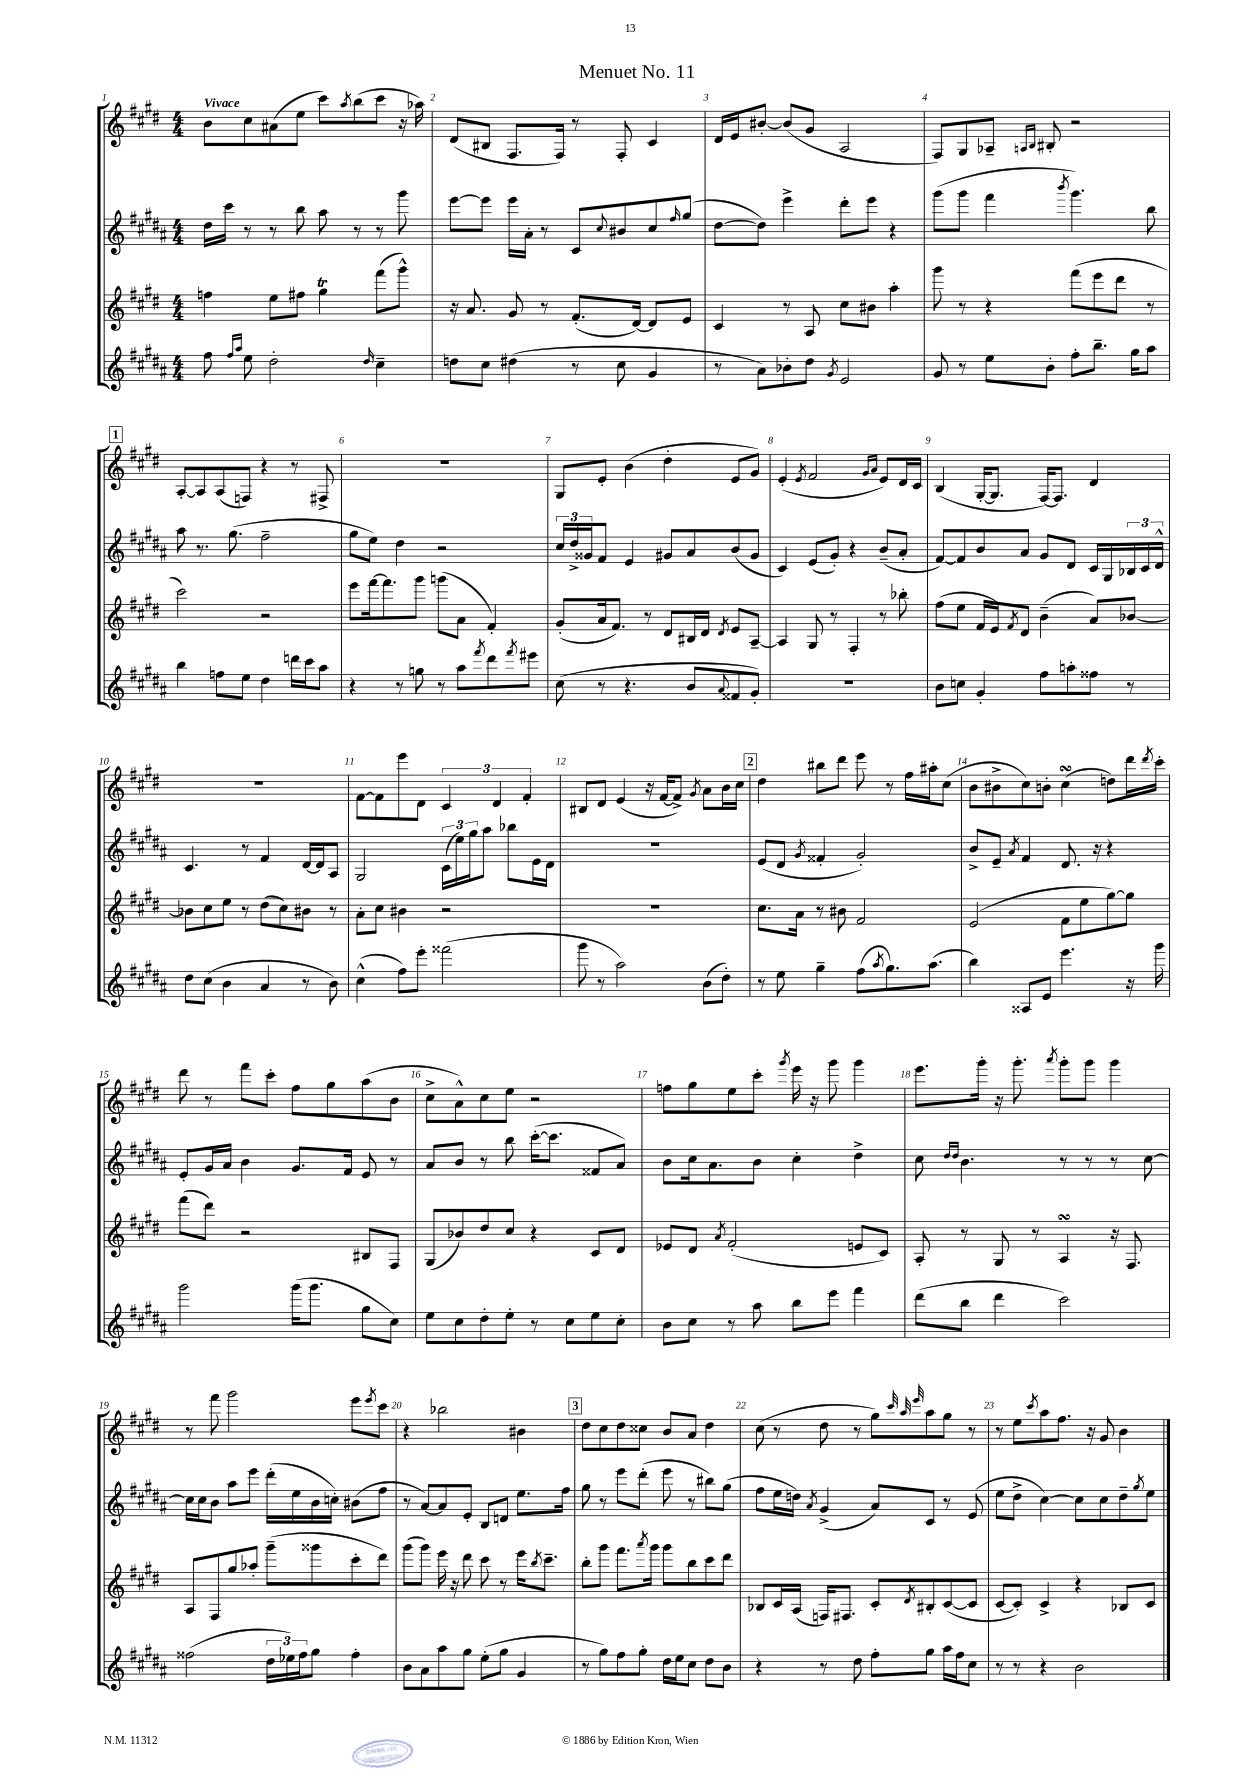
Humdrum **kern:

**kern	**kern	**kern	**kern
*staff4	*staff3	*staff2	*staff1
*clefG2	*clefG2	*clefG2	*clefG2
*k[f#c#g#d#a#]	*k[f#c#g#d#]	*k[f#c#g#d#a#]	*k[f#c#g#d#]
*M4/4	*M4/4	*M4/4	*M4/4
8ff#	4ff	16dd#	8b
.	.	16ccc#	.
16qqff#	.	.	.
16qqaa#	.	.	.
8ee	.	8r	8cc#
2dd#'	8ee	8r	(8a#
.	8ff#	8bb	8ee
.	4gg#	8aa#	8ccc#)
.	.	.	8qaa
.	.	8r	(8bb
16qqdd#	.	.	.
4cc#~	(8fff#	8r	8ccc#
.	8ggg#^^)	8ggg#	16r
.	.	.	16aa-)
=	=	=	=
8dd	16r	[8eee	(8d#
.	8.a	.	.
8cc#	.	8eee]	8B#
(4dd#	8g#	16eee	8.F#
.	.	16a#'	.
.	8r	8r	.
.	.	.	16F#)
8r	(8.f#'	8c#	8r
.	.	8qqcc#	.
8cc#	.	8b#	8F#'
.	[16d#)	.	.
4g#	8d#]	8cc#	4c#
.	.	16qqff#	.
.	8e	(8gg#	.
=	=	=	=
8r	4c#	[8dd#	16d#
.	.	.	16e
8a#)	.	8dd#])	[8b#'
8b-'	8r	4eee^	(8b#]
8dd#	8A	.	8g#
8qg#	.	.	.
2e	8cc#	8ddd#'	2A
.	8b#	8eee	.
.	4aa'	4r	.
=	=	=	=
8g#	8ggg#	(8ggg#	8F#)
8r	8r	8ggg#	8G#
8ee	4r	4fff#	8A-~
.	.	.	16qqA
.	.	.	16qqB
8b'	.	.	8B#'
.	.	8qbbb	.
8ff#'	(8fff#	4.ggg#)	2r
8.bb~	8eee	.	.
.	8ddd#	.	.
16gg#	.	.	.
8aa#	8r	8bb	.
=	=	=	=
4bb	2ccc#)	8aa#	[8A'
.	.	8.r	8A]
8ff	.	.	(8A
.	.	(8.gg#	.
8ee	.	.	8F)
4dd#	2r	2ff#~	4r
16ddd	.	.	8r
16ccc#	.	.	.
8aa#	.	.	8F#^
=	=	=	=
4r	8eee	8gg#	1r
.	[16fff#	8ee)	.
.	8.fff#]	.	.
8r	.	4dd#	.
8gg	8ggg#	.	.
8r	(8ggg	2r	.
8aa#	8a	.	.
8qfff#	.	.	.
8ddd#	4f#')	.	.
8qfff#	.	.	.
8eee#	.	.	.
=	=	=	=
(8cc#	(8g#'	24cc#	8G#
.	.	24dd#^	.
.	.	24g##	.
8r	16a	8f#	8e'
.	8.f#)	.	.
4.r	.	4e	(4b
.	8r	.	.
.	8d#	8g#	4dd#'
8b	16B#	8a#	.
.	16d#	.	.
8qqa#	8qd#	.	.
8f##	8e	(8b	8e
8g#')	[8A~	8g#	8g#)
=	=	=	=
1r	4A]	4c#)	(4e'
.	.	.	8qe
.	8G#	(8e	2f#
.	8r	8g#')	.
.	4F#'	4r	.
.	.	.	16qqg#
.	.	.	16qqa
.	8r	(8b~	8e)
.	8bb-'	8a#'	16d#
.	.	.	16c#
=	=	=	=
8b	(8ff#	[8f#)	(4B
8cc	8ee	8f#]	.
4g#'	16f#	8b	[16G#'
.	16e)	.	8.G#]
.	8qf#	.	.
.	8d#	8a#	.
8ff#	(4b~	8g#	[16F#)
.	.	.	8.F#]
8aa'	.	8d#	.
8ff##	8a)	16c#	4d#
.	.	16G#	.
8r	[8b-	24B-	.
.	.	24c#	.
.	.	24d#^^	.
=	=	=	=
8dd#	8b-]	4.c#	1r
(8cc#	8cc#	.	.
4b	8ee	.	.
.	8r	8r	.
4a#	(8dd#	4f#	.
.	8cc#)	.	.
8r	8b#	[16d#	.
.	.	16d#]	.
8b)	8r	8A#	.
=	=	=	=
(4cc#^^	8a'	2G#	[8f#
.	8cc#	.	8f#]
8ff#)	4b#	.	8eee
8eee'	.	.	8d#
(2fff##	2r	(24c#	6c#
.	.	24ee)	.
.	.	24gg#	.
.	.	8aa#	.
.	.	.	6d#
.	.	8bb-	.
.	.	.	6f#'
.	.	16e	.
.	.	16d#	.
=	=	=	=
8ggg#	1r	1r	8B#
8r	.	.	8d#
2aa#)	.	.	(4e
.	.	.	16r
.	.	.	[16f#
.	.	.	8f#^])
.	.	.	8qg#
(8b	.	.	8a
8dd#')	.	.	16b
.	.	.	16cc#
=	=	=	=
8r	8.cc#	(8e	4dd#
8ee	.	8d#	.
.	16a	.	.
.	.	8qg#	.
4gg#~	8r	4f##'	8bb#
.	8b#	.	8ddd#
(8ff#	2f#	2g#')	8eee
8qaa#	.	.	.
8.gg#)	.	.	8r
.	.	.	16ff#
(8.aa#	.	.	16aa#'
.	.	.	(8cc#
=	=	=	=
4bb)	(2e	8b^	8b
.	.	8e~	8b#^
.	.	8qa#	.
8A##	.	4f#	8cc#)
8e	.	.	8b'
4.eee	8f#	8.d#	(4cc#
.	8ee	.	.
.	.	16r	.
.	[8gg#)	4r	8dd)
16r	8gg#]	.	16ddd#
.	.	.	8qddd#
16ggg#	.	.	16ccc#'
=	=	=	=
2ggg#	(8fff#	8e'	8ddd#
.	8ddd#)	16g#	8r
.	.	16a#	.
.	2r	4b	8fff#
.	.	.	8ccc#'
(16ggg#	.	8.g#	8ff#
8.ggg#	.	.	.
.	.	.	8gg#
.	.	16f#	.
8gg#	8B#	8e	(8aa
8cc#)	8F#	8r	8b
=	=	=	=
8ee	(8G#	8a#	8cc#^
8cc#	8b-)	8b	8a^^)
8dd#'	8dd#	8r	8cc#
8ee'	8cc#	8bb	8ee
8r	4r	([16ccc#'	2r
.	.	8.ccc#]	.
8cc#	.	.	.
8ee	8c#	8f##	.
8cc#'	8d#	8a#)	.
=	=	=	=
8b	8e-	8b	8ff
8cc#	8d#	16cc#	8gg#
.	.	8.a#	.
.	8qa	.	.
8r	(2f#'	.	8ee
8aa#	.	8b	8ccc#'
.	.	.	8qggg#
8bb	.	4cc#'	16eee
.	.	.	16r
8eee	.	.	8ggg#
4fff#	8e	4dd#^	4ggg#
.	8c#)	.	.
=	=	=	=
(8ddd#	8A'	8cc#	8.eee
.	.	16qqdd#	.
.	.	16qqdd#	.
8bb	8r	4.b	.
.	.	.	16ggg#'
4ddd#	8G#	.	16r
.	.	.	8.ggg#'
.	8r	.	.
.	.	.	8qaaa
2ccc#)	4A	8r	8ggg#'
.	.	8r	8ggg#
.	16r	8r	4ggg#
.	8.F#	.	.
.	.	[8cc#	.
=	=	=	=
(2ff##	8A	16cc#]	8r
.	.	16cc#	.
.	8F#	8b	8fff#
.	8gg#	8aa#	2ggg#
.	8aa-'	8eee	.
24dd#	(8ggg#~	(16ddd#'	.
24ee-)	.	.	.
.	.	16ee	.
24ff##	.	.	.
8gg#	8ggg##	16b	.
.	.	16cc')	.
4ff##'	8ccc#'	(8b#	8eee
.	.	.	8qeee
.	8ddd#)	8ff#	8ccc#
=	=	=	=
8b	(8ggg#	8r	4r
8a#	8ggg#)	[8a#)	.
8aa#	16eee	8a#]	2bb-
.	16r	.	.
8gg#	8ddd#	8e'	.
(8ee'	8ccc#	8B	.
8gg#	8r	8d	.
4g#	16eee	8.ee	4b#
.	8qbb	.	.
.	8.ccc#~	.	.
.	.	16ff#	.
=	=	=	=
8r	8bb'	8gg#	8dd#
8gg#)	8ggg#	8r	8cc#
8ff#	8.fff#	8eee	8dd#
8gg#'	.	(8ddd#'	8cc##
.	8qaaa	.	.
.	16ggg#	.	.
16dd#	8ggg#	8eee	8b
16ee	.	.	.
8cc#	8bb	8r	8a
8dd#	8ccc#	8bb#)	4dd#
8b	8ddd#	(8gg#	.
=	=	=	=
4r	8B-	8ff#	(8cc#
.	16c#	16ee	8r
.	(16A	16dd)	.
.	.	8qa#	.
8r	16F)	(4g#^	8dd#
.	8.F#	.	.
8dd#	.	.	8r
8ff#'	8c#'	8a#)	8gg#)
.	.	.	32qqccc#
.	.	.	32qqaa
.	8qd#	.	32qqeee
8gg#	8B#'	8c#	8aa
16aa#	([8c#	8r	8gg#
16ff#	.	.	.
8cc#	8c#]	(8e	8r
=	=	=	=
8r	[8c#	8ee	8r
8r	8c#'])	8dd#^	8ee
.	.	.	8qccc#
4r	4c#^	[4cc#)	8aa
.	.	.	8.ff#
2b	4r	8cc#]	.
.	.	.	16r
.	.	8cc#	8g#
.	8B-	8dd#~	4b
.	.	8qgg#	.
.	8c#	8ee	.
==	==	==	==
*-	*-	*-	*-
